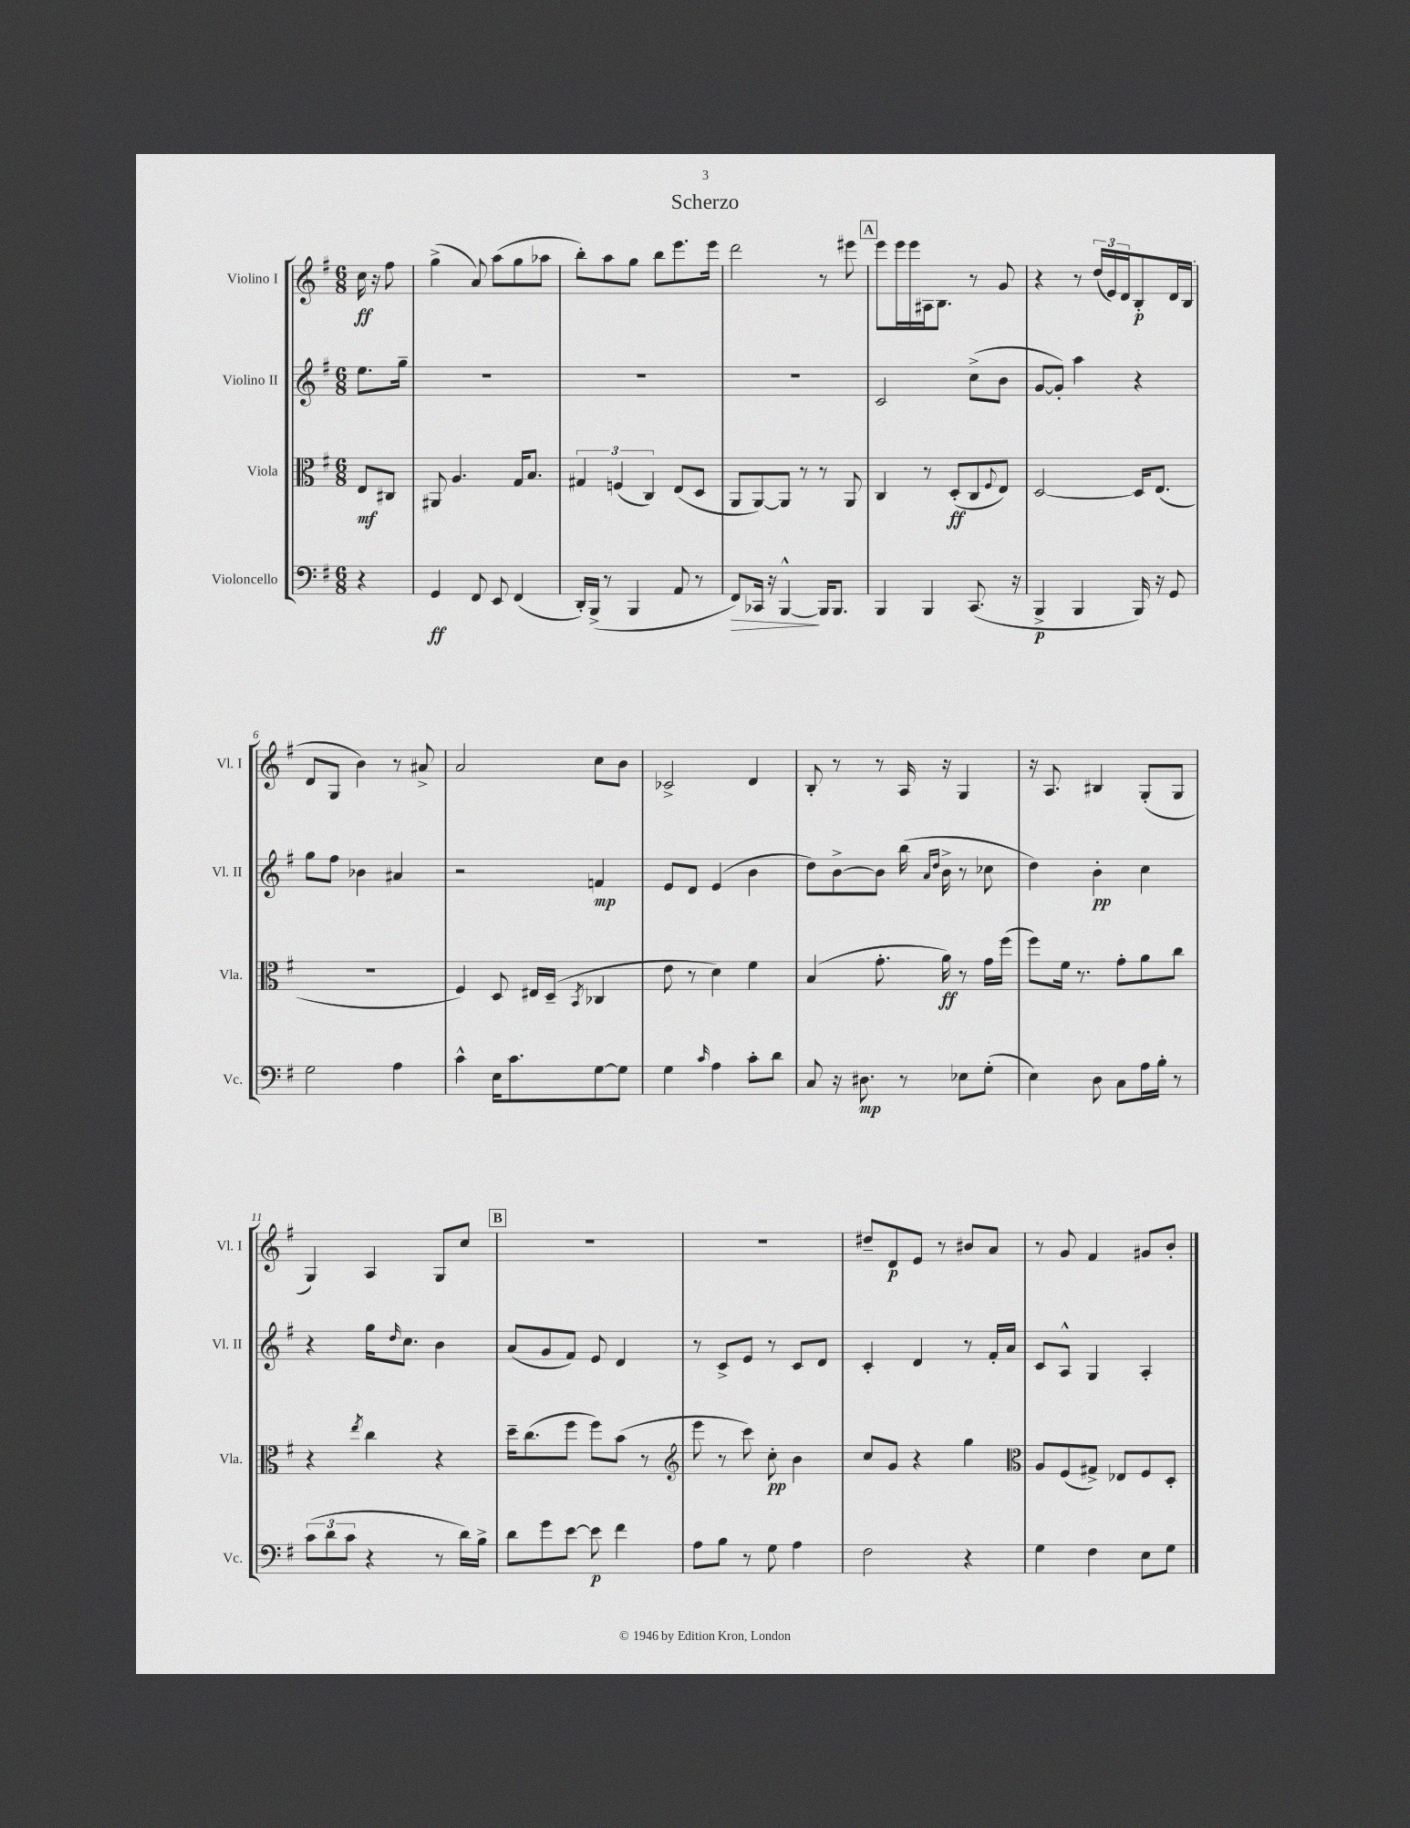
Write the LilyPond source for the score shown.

\header { title = "Scherzo" }
<<
\new StaffGroup <<
\new Staff = "s0" \with { instrumentName = "Violino I" shortInstrumentName = "Vl. I" } {
    \clef treble \key g \major \numericTimeSignature \time 6/8 \partial 4
    c''16\ff r16 fis''8 |
    g''4->( a'8) a''8( g''8 aes''8 |
    b''8-.) a''8 g''8 b''8 e'''8. e'''16 |
    d'''2 r8 eis'''8 |
    \mark \markup { \box "A" } e'''8 e'''16 e'''16 ais16 b8. r8 g'8 |
    r4 r8 \tuplet 3/2 { d''16( e'16) d'16 } b8-.\p d'16 b16( |
    d'8 g8 b'4) r8 ais'8-> |
    a'2 c''8 b'8 |
    ces'2-> d'4 |
    b8-. r8 r8 a16 r16 g4 |
    r16 a8. bis4 g8-.( g8 |
    g4) a4 g8 c''8 |
    \mark \markup { \box "B" } R2. |
    R2. |
    dis''8-- d'8\p e'8 r8 bis'8 a'8 |
    r8 g'8 fis'4 gis'8 b'8-. \bar "|." |
}
\new Staff = "s1" \with { instrumentName = "Violino II" shortInstrumentName = "Vl. II" } {
    \clef treble \key g \major \numericTimeSignature \time 6/8 \partial 4
    e''8. g''16-- |
    R2. |
    R2. |
    R2. |
    \mark \markup { \box "A" } c'2 c''8->( b'8 |
    g'8~ g'8-.) a''4 r4 |
    g''8 fis''8 bes'4 ais'4 |
    r2 f'4\mp |
    e'8 d'8 e'4( b'4 |
    d''8) b'8~-> b'8 b''16( \grace { a'16 d''16 } b'16-> r8 ces''8 |
    d''4) b'4-.\pp c''4 |
    r4 g''16 \grace { d''16 } c''8. b'4 |
    \mark \markup { \box "B" } a'8( g'8 fis'8) e'8 d'4 |
    r8 c'8-> e'8 r8 c'8 d'8 |
    c'4-. d'4 r8 fis'16-. a'16 |
    c'8 a8-^ g4 a4-. \bar "|." |
}
\new Staff = "s2" \with { instrumentName = "Viola" shortInstrumentName = "Vla." } {
    \clef alto \key g \major \numericTimeSignature \time 6/8 \partial 4
    e8\mf cis8 |
    ais,8 a4. g16 b8. |
    \tuplet 3/2 { gis4 f4( c4) } e8( d8 |
    a,8 a,8~) a,8 r8 r8 a,8 |
    \mark \markup { \box "A" } c4 r8 d8-.\ff( c8 \appoggiatura { fis8 } e8) |
    d2~ d16 e8.( |
    R2. |
    fis4) d8 eis16 d16--( \acciaccatura { b,8 } ces4 |
    e'8 r8 d'4) fis'4 |
    b4( g'8.-. a'16\ff) r8 g'16 fis''16( |
    fis''8) fis'16 r8. g'8-. a'8 c''8 |
    r4 \acciaccatura { e''8 } c''4 r4 |
    \mark \markup { \box "B" } d''16-- c''8.( fis''8 fis''8) b'8( r8 |
    \clef treble e'''8 r8 c'''8) c''8-.\pp b'4 |
    c''8 g'8 r4 g''4 |
    \clef alto a8 fis8( gis8->) ees8 fis8 d8-. \bar "|." |
}
\new Staff = "s3" \with { instrumentName = "Violoncello" shortInstrumentName = "Vc." } {
    \clef bass \key g \major \numericTimeSignature \time 6/8 \partial 4
    r4 |
    g,4\ff fis,8 e,8 fis,4( |
    d,16-.) b,,16->( r8 b,,4 a,8 r8 |
    fis,8\>) ces,16 r16 b,,4~-^\! b,,16 b,,8. |
    \mark \markup { \box "A" } b,,4 b,,4 c,8.( r16 |
    b,,4->\p b,,4 b,,16) r16 g,8 |
    g2 a4 |
    c'4-^ e16 c'8. g8~ g8 |
    g4 \grace { c'16 } a4 c'8-. d'8 |
    c8 r16 dis8.\mp r8 ees8 g8-.( |
    e4) d8 c8 a16 b16-. r8 |
    \tuplet 3/2 { c'8( d'8 c'8 } r4 r8 d'16) b16-> |
    \mark \markup { \box "B" } d'8 g'8 e'8~ e'8\p fis'4 |
    a8 b8 r8 g8 a4 |
    fis2 r4 |
    g4 fis4 e8 g8 \bar "|." |
}
>>
>>
